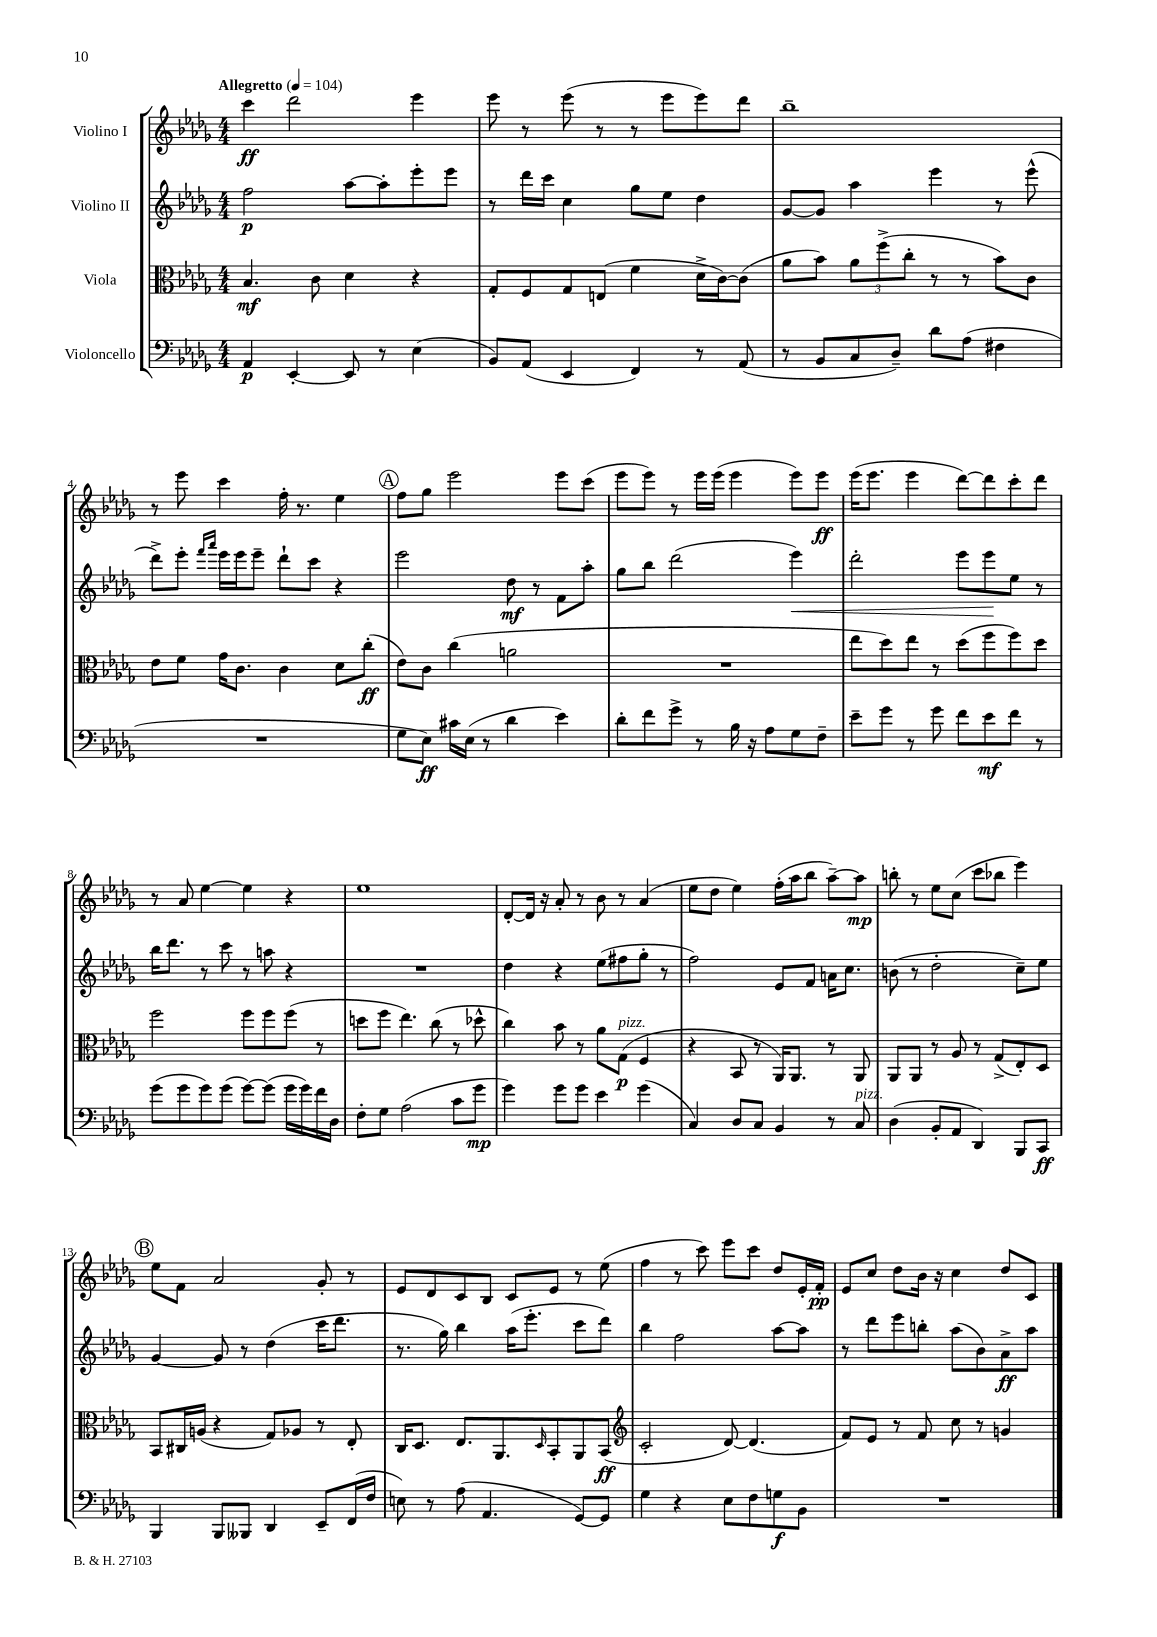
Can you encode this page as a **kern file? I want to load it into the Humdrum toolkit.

**kern	**kern	**kern	**kern
*staff4	*staff3	*staff2	*staff1
*clefF4	*clefC3	*clefG2	*clefG2
*k[b-e-a-d-g-]	*k[b-e-a-d-g-]	*k[b-e-a-d-g-]	*k[b-e-a-d-g-]
*M4/4	*M4/4	*M4/4	*M4/4
*MM104	*MM104	*MM104	*MM104
4AA-	4.B-	2ff	4ccc
[4EE-'	.	.	2ddd-
.	8c	.	.
8EE-]	4d-	[8aa-	.
8r	.	8aa-']	.
(4E-	4r	8eee-'	4eee-
.	.	8eee-	.
=	=	=	=
8BB-)	8G-'	8r	8eee-
(8AA-	8F	16ddd-	8r
.	.	16ccc	.
4EE-	8G-	4cc	(8eee-
.	(8E	.	8r
4FF)	4f	8gg-	8r
.	.	8ee-	8eee-
8r	16d-^	4dd-	8eee-)
.	[16c)	.	.
(8AA-	(8c]	.	8ddd-
=	=	=	=
8r	8a-	[8g-	1bb-~
8BB-	8b-)	8g-]	.
8C	12a-	4aa-	.
.	(12ff^	.	.
8D-~)	.	.	.
.	12cc'	.	.
8d-	8r	4eee-	.
(8A-	8r	.	.
4F#	8b-)	8r	.
.	8c	(8eee-^^	.
=	=	=	=
1r	8e-	8ddd-^)	8r
.	8f	8eee-'	8eee-
.	.	16qqfff	.
.	.	16qqaaa-	.
.	16g-	16eee-	4ccc
.	8.c	16eee-	.
.	.	8eee-~	.
.	4c	8ddd-`	16ff'
.	.	.	8.r
.	.	8ccc	.
.	8d-	4r	4ee-
.	(8cc'	.	.
=	=	=	=
8G-	8e-)	2eee-	8ff
8E-)	8c	.	8gg-
16c#	(4cc	.	2eee-
(16E-	.	.	.
8r	.	.	.
4d-	2a	8dd-	.
.	.	8r	.
4e-)	.	8f	8eee-
.	.	8aa-'	(8ccc
=	=	=	=
8d-'	1r	8gg-	8eee-
8f	.	8bb-	8eee-)
8g-^	.	(2ddd-	8r
8r	.	.	16eee-
.	.	.	(16eee-
16B-	.	.	4eee-
16r	.	.	.
8A-	.	.	.
8G-	.	4eee-)	8eee-)
8F~	.	.	8eee-
=	=	=	=
8e-~	8ee-	2ddd-'	(16eee-
.	.	.	8.eee-
8g-	8dd-)	.	.
8r	8ee-	.	4eee-
8g-	8r	.	.
8f	(8dd-	8eee-	[8ddd-)
8e-	8ff	8eee-	8ddd-]
8f	8ff)	8ee-	8ccc'
8r	8dd-	8r	8ddd-
=	=	=	=
(8g-	2ff	16bb-	8r
.	.	8.ddd-	.
8g-	.	.	8a-
8g-)	.	8r	[4ee-
(8g-	.	8ccc	.
[8g-)	8ff	8r	4ee-]
(8g-]	8ff	8aa	.
16g-	(8ff	4r	4r
16g-)	.	.	.
16f	8r	.	.
16D-	.	.	.
=	=	=	=
8F'	8dd	1r	1ee-
8G-	8ff	.	.
(2A-	4.ee-)	.	.
.	(8cc	.	.
8c	8r	.	.
8g-	8dd-^^	.	.
=	=	=	=
4g-)	4cc)	4dd-	[8d-'
.	.	.	16d-]
.	.	.	16r
8g-	8b-	4r	8a-'
8g-	8r	.	8r
4e-	8a-	(8ee-	8b-
.	(8G-	8ff#	8r
(4g-	4F	8gg-'	(4a-
.	.	8r	.
=	=	=	=
4C)	4r	2ff)	8ee-
.	.	.	8dd-
8D-	8BB-	.	4ee-)
8C	8r	.	.
4BB-	16AA-)	8e-	(16ff'
.	8.AA-	.	16aa-
.	.	8f	8bb-
8r	8r	16a	[8aa-~)
.	.	8.cc	.
8C	8AA-	.	8aa-]
=	=	=	=
(4D-	8AA-	(8b	8bb'
.	8AA-	8r	8r
8BB-'	8r	2dd-'	8ee-
8AA-	8A-	.	(8cc
4DD-)	8r	.	8ccc
.	(8G-^	.	8bb-
8BBB-	8E-')	8cc~)	4eee-)
8CC	8D-	8ee-	.
=	=	=	=
4BBB-	8BB-	[4g-	8ee-
.	16C#	.	8f
.	(16A	.	.
8BBB-	4r	8g-]	2a-
8BBB--	.	8r	.
4DD-	8G-)	(4dd-	.
.	8A-	.	.
8EE-~	8r	16ccc	8g-'
.	.	8.ddd-	.
(16FF	8E-'	.	8r
16F	.	.	.
=	=	=	=
8E)	16C	8.r	8e-
.	8.D-	.	.
8r	.	.	8d-
.	.	16gg-)	.
(8A-	8.E-	4bb-	8c
4.AA-	.	.	8B-
.	8.AA-	.	.
.	.	(16aa-	8c
.	.	8.eee-'	.
.	16qqD-	.	.
.	8BB-'	.	8e-
[8GG-)	8AA-	8ccc	8r
8GG-]	(8BB-	8ddd-)	(8ee-
=	=	=	=
*	*clefG2	*	*
4G-	2c'	4bb-	4ff
4r	.	2ff	8r
.	.	.	8ccc)
8E-	[8d-)	.	8eee-
8F	(4.d-]	.	8ccc
8G	.	[8aa-	8dd-
8BB-	.	8aa-]	16e-'
.	.	.	16f'
=	=	=	=
1r	8f)	8r	8e-
.	8e-	8ddd-	8cc
.	8r	8eee-	8dd-
.	8f	8bb'	16b-
.	.	.	16r
.	8cc	(8aa-	4cc
.	8r	8b-)	.
.	4g	8a-^	8dd-
.	.	8aa-	8c
==	==	==	==
*-	*-	*-	*-
